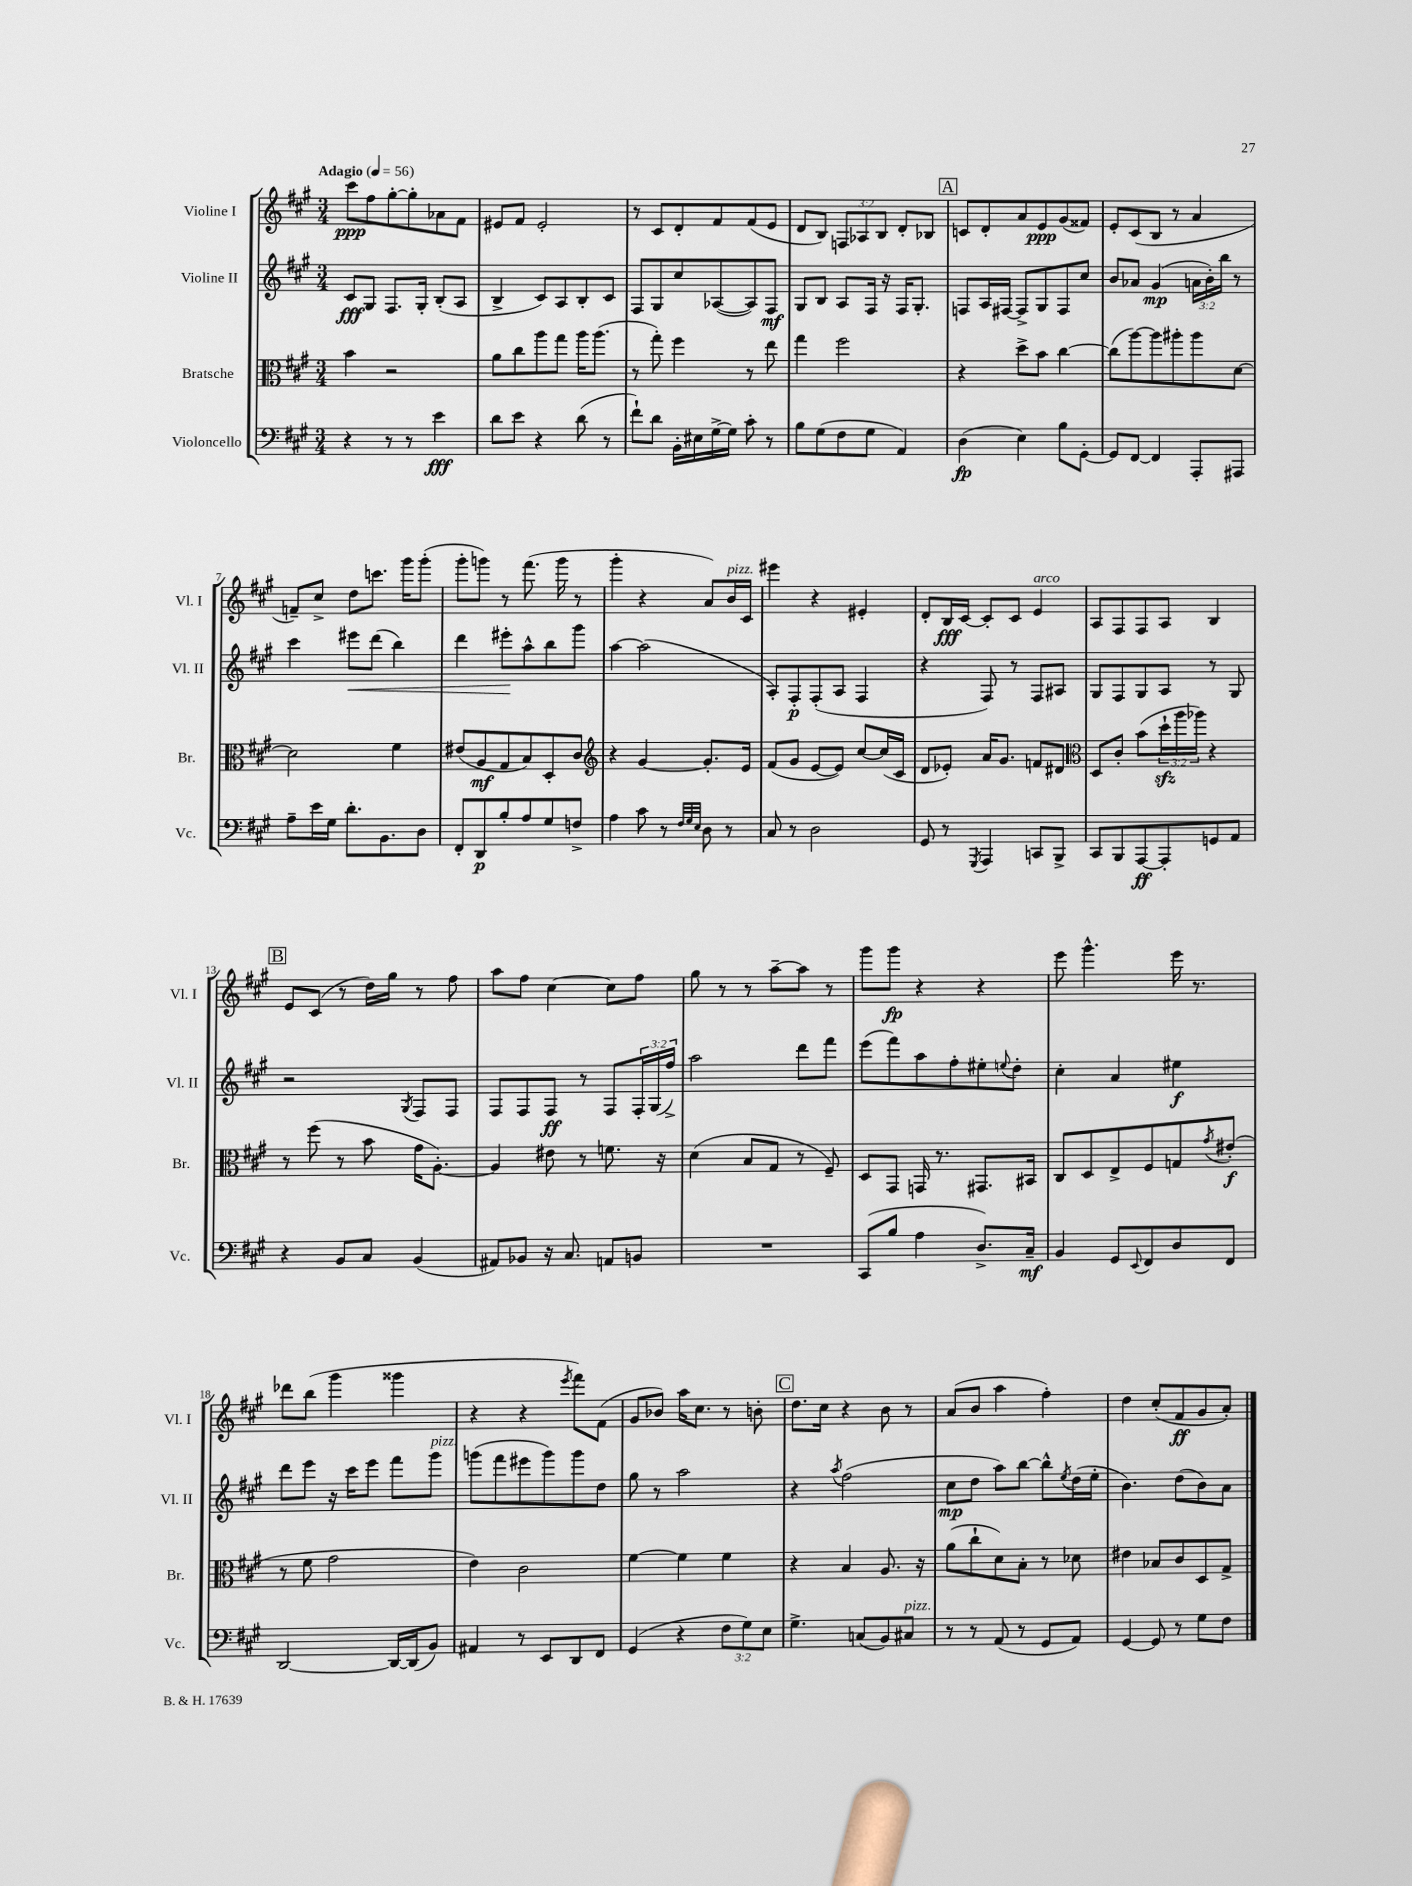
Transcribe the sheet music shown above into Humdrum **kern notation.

**kern	**kern	**kern	**kern
*staff4	*staff3	*staff2	*staff1
*clefF4	*clefC3	*clefG2	*clefG2
*k[f#c#g#]	*k[f#c#g#]	*k[f#c#g#]	*k[f#c#g#]
*M3/4	*M3/4	*M3/4	*M3/4
*MM56	*MM56	*MM56	*MM56
4r	4b	8c#	8ccc#
.	.	8G#	8ff#
8r	2r	8.F#	[8gg#'
8r	.	.	8gg#']
.	.	16G#'	.
4e	.	(8B'	8a-
.	.	8A	8f#
=	=	=	=
8d	8a	4B^	8e#
8e	8cc#	.	8f#
4r	8aa	8c#)	2e#'
.	8gg#	8A	.
(8d	16aa	8B'	.
.	(8.aa	.	.
8r	.	8c#	.
=	=	=	=
8f#`)	8r	8F#	8r
8d	8gg#')	8G#	8c#
16BB'	4ff#	8cc#	8d'
16E#	.	.	.
[16G#^	.	([8A-	8f#
16G#]	.	.	.
8c#'	8r	8A-])	(8f#
8r	8ee	8F#	8e
=	=	=	=
8B	4gg#	8G#	8d
(8G#	.	8B	8B)
8F#	2ff#	8A	12F
.	.	.	12A-
8G#	.	16F#	.
.	.	.	12B
.	.	16r	.
4AA)	.	16F#	8d'
.	.	8.G#'	.
.	.	.	8B-
=	=	=	=
(4D	4r	8F	8c
.	.	16A	8d'
.	.	[16F#	.
4E)	8dd^	8F#^]	8a
.	8b	8G#	8e
8B	[4cc#	8F#	(8g#
[8GG#'	.	8cc#	8f##)
=	=	=	=
8GG#]	(8cc#]	8b	8e'
[8FF#	[8aa)	8a-	(8c#
4FF#]	8aa]	(4g#	8B
.	8aa#'	.	8r
8AAA'	8aa#	24a	4a
.	.	24b')	.
.	.	24bb	.
8AAA#	[8d	8r	.
=	=	=	=
8A~	2d]	4ccc#	8f~)
16e	.	.	8cc#^
16G#	.	.	.
8.d'	.	8eee#	8dd
.	.	(8ddd	8.ccc
8.BB	.	.	.
.	4f#	4bb)	.
.	.	.	16ggg#
8D	.	.	(8ggg#'
=	=	=	=
8FF#'	(8e#	4ddd	8ggg#'
8DD	8A	.	8ggg)
8B'	8G#	8eee#'	8r
8A	8B)	8aa^^	(8.fff#
8G#	8D'	8bb	.
.	.	.	16ggg
8F^	8c#	8ggg#	8r
=	=	=	=
*	*clefG2	*	*
4A	4r	[4aa	4ggg#'
8c#	[4g#	(2aa]	4r
8r	.	.	.
32qqF#	.	.	.
32qqG#	.	.	.
32qqE	.	.	.
8D	8.g#']	.	8a)
8r	.	.	16b
.	16e	.	16c#
=	=	=	=
8C#	(8f#	8A')	4eee#
8r	8g#	8F#'	.
2D	[8e	(8F#'	4r
.	8e])	8A	.
.	[8cc#	4F#	4e#'
.	(16cc#]	.	.
.	16c#	.	.
=	=	=	=
8GG#	8d	4r	8d'
8r	8e-')	.	16B
.	.	.	[16c#
8qGGG#	.	.	.
4AAA	16a	8F#)	8c#']
.	8.g#	.	.
.	.	8r	8c#
8CC	8f	8F#	4e
8BBB^	8d#	8A#	.
=	=	=	=
*	*clefC3	*	*
8CC#	8D	8G#	8A
8BBB	8c#'	8F#	8F#
[8AAA	(8b	8G#	8F#
8AAA']	24dd`	8A	8A
.	24aa	.	.
.	24aa-)	.	.
8GG	4r	8r	4B
8AA	.	8G#	.
=	=	=	=
4r	8r	2r	8e
.	(8ff#	.	(8c#
8BB	8r	.	8r
8C#	8b	.	16dd)
.	.	.	16gg#
.	.	8qG#	.
(4BB	16g#	8F#	8r
.	[8.A')	.	.
.	.	8F#	8ff#
=	=	=	=
8AA#)	4A]	8F#	8aa
8BB-	.	8F#	8ff#
16r	8e#	8F#	[4cc#
8.C#	.	.	.
.	8r	8r	.
8AA	8.f	8F#	8cc#]
8BB	.	24F#'	8ff#
.	.	(24G#	.
.	16r	.	.
.	.	24ff#^)	.
=	=	=	=
2.r	(4d	2aa	8gg#
.	.	.	8r
.	8B	.	8r
.	8G#	.	[8aa~
.	8r	8ddd	8aa]
.	8F#~)	8fff#	8r
=	=	=	=
(8CC#	8D	(8eee	8ggg#
8B	8GG#	8fff#)	8ggg#
4A	16GG	8aa	4r
.	8.r	.	.
.	.	8ff#'	.
8.D^)	8.GG#	8ee#'	4r
.	.	8qqee	.
.	.	8dd'	.
16C#~	16BB#	.	.
=	=	=	=
4BB	8C#	4cc#'	8eee
.	8D	.	4.ggg#^^
8GG#	8E^	4a	.
8qqEE	.	.	.
8FF#	8F#	.	.
8D	8G	4ee#	16eee
.	.	.	8.r
.	8qg#	.	.
8FF#	(8e#'	.	.
=	=	=	=
[2DD	8r	8ddd	8ddd-
.	8f#	8eee	(8bb
.	2g#	16r	4ggg#
.	.	16ccc#	.
.	.	8eee	.
16DD_	.	8fff#	4ggg##
(16DD]	.	.	.
8BB)	.	8ggg#	.
=	=	=	=
4AA#	4e)	(8ggg	4r
.	.	8fff#	.
8r	2c#	8eee#	4r
8EE	.	8ggg)	.
.	.	.	8qeee
8DD	.	8ggg	8fff#)
8FF#	.	8dd	(8f#
=	=	=	=
(4GG#	[4f#	8gg#	8g#
.	.	8r	8b-)
4r	4f#]	2aa	16aa
.	.	.	8.cc#
12F#	4f#	.	8r
12G#)	.	.	.
.	.	.	8b'
12E	.	.	.
=	=	=	=
4.G#^	4r	4r	8.dd
.	.	.	16cc#
.	.	8qaa	.
.	4B	(2ff#	4r
(8C	.	.	.
8BB)	8.A	.	8b
8C#	.	.	8r
.	16r	.	.
=	=	=	=
8r	(8a	8cc#	(8a
8r	8cc#`	8dd	8b
(8AA	8d)	8aa)	4aa
8r	8B'	[8bb	.
8GG#	8r	8bb^^]	4ff#')
.	.	8qee	.
8AA)	8d-	(16dd	.
.	.	16ee'	.
=	=	=	=
[4GG#	4e#	4.b)	4dd
8GG#]	8B-	.	(8cc#'
8r	8c#	(8dd	8f#
8G#	8D	8b)	8g#
8F#	8G#^	8a	8a')
==	==	==	==
*-	*-	*-	*-
